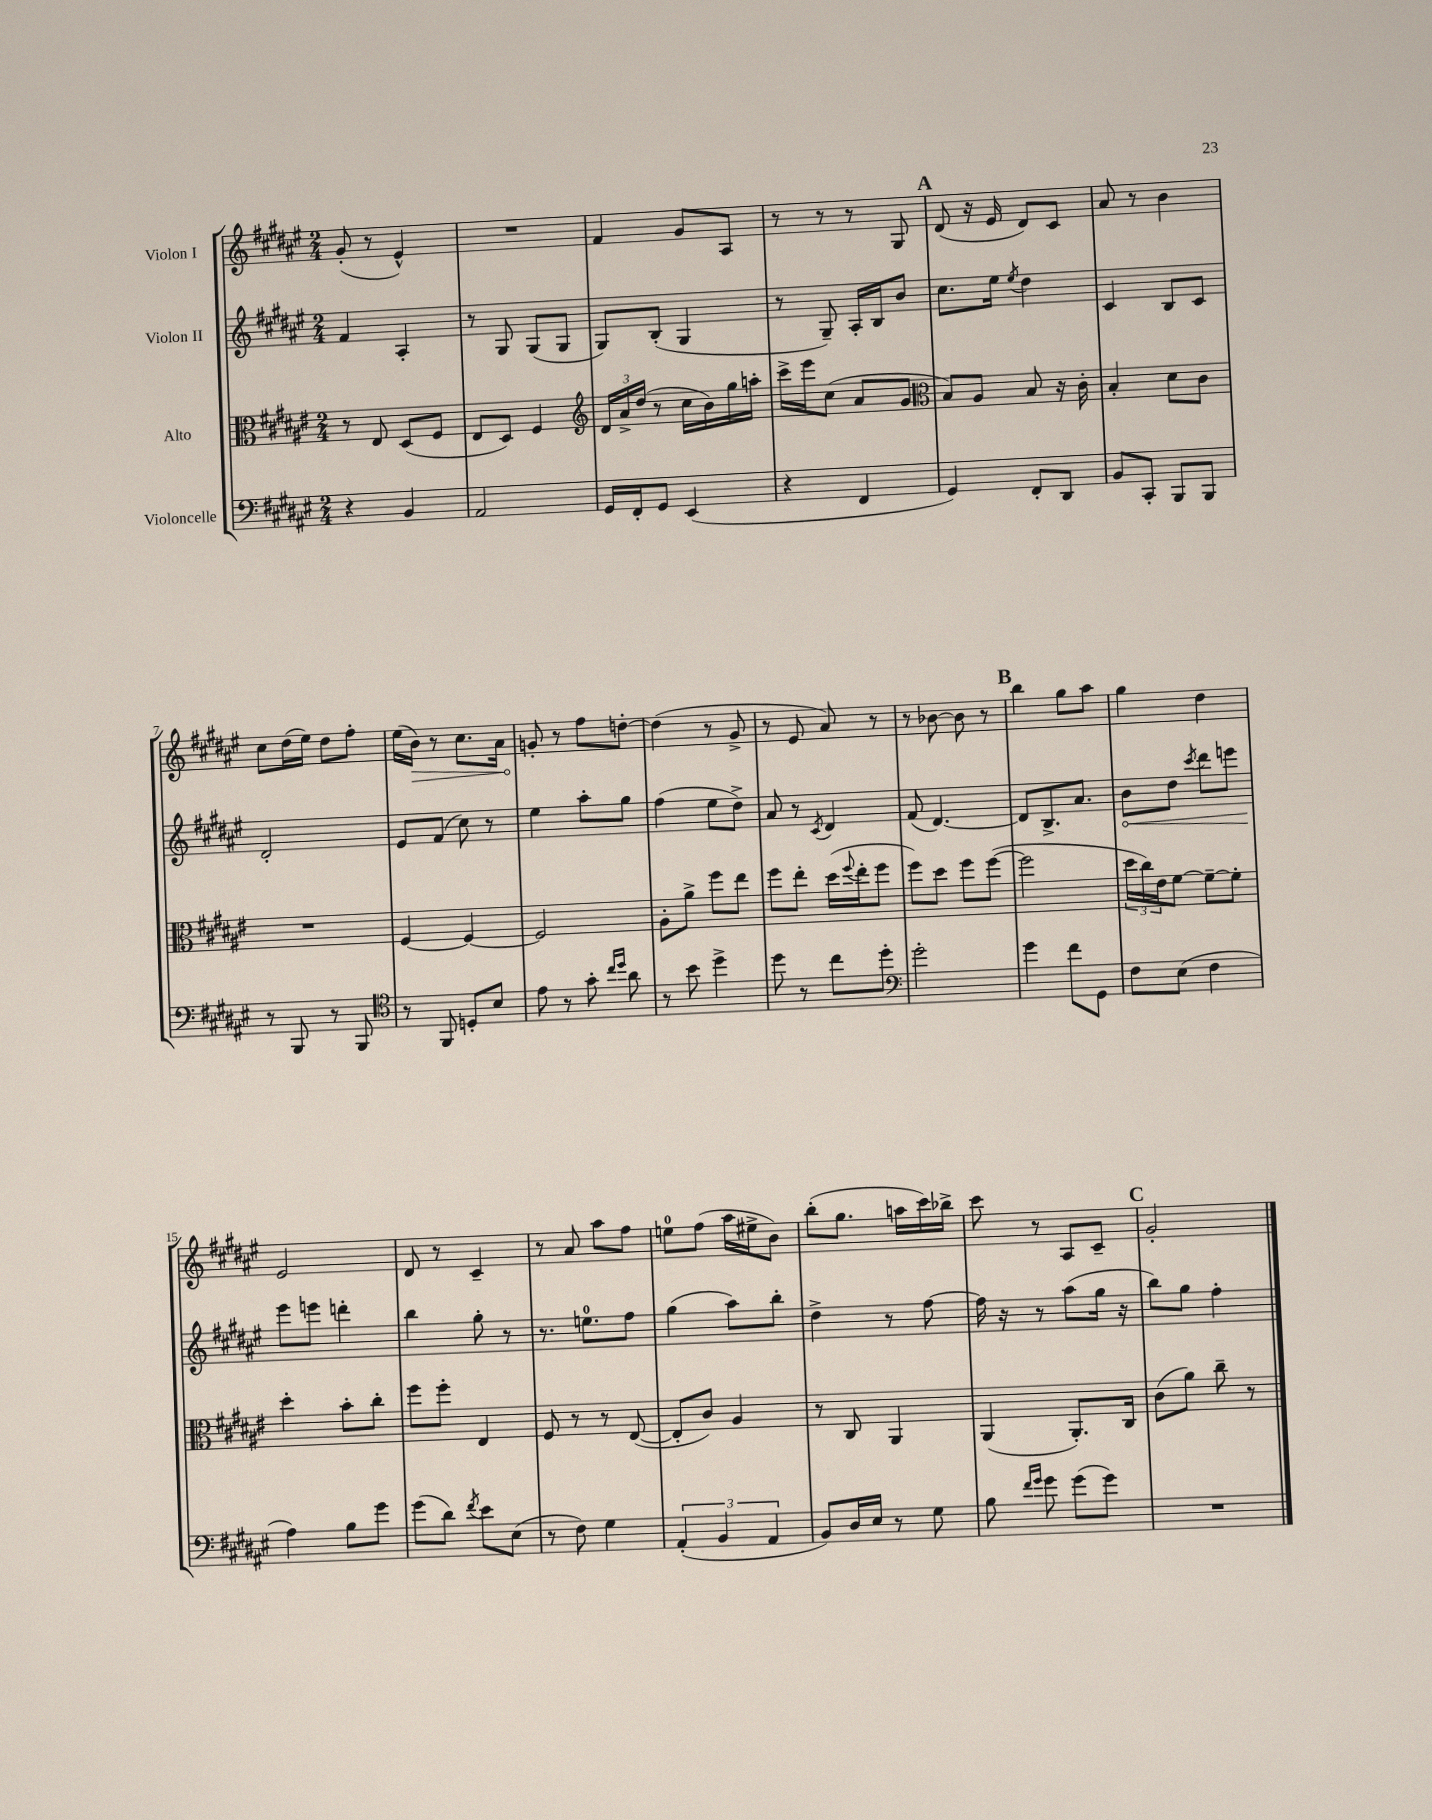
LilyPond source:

<<
\new StaffGroup <<
\new Staff = "s0" \with { instrumentName = "Violon I" } {
    \clef treble \key fis \major \numericTimeSignature \time 2/4
    gis'8-.( r8 eis'4-^) |
    R2 |
    fis'4 gis'8 ais8 |
    r8 r8 r8 gis8 |
    \mark \markup { \bold "A" } dis'8( r16 eis'16 dis'8) cis'8 |
    ais'8 r8 b'4 |
    cis''8 dis''16( eis''16) dis''8 fis''8-. |
    eis''16( \once \override Hairpin.circled-tip = ##t b'16\>) r8 cis''8. ais'16 |
    g'8-.\! r8 fis''8 d''8~-. |
    d''4( r8 gis'8-> |
    r8 eis'8 ais'8) r8 |
    r8 bes'8~ bes'8 r8 |
    \mark \markup { \bold "B" } b''4 gis''8 ais''8 |
    gis''4 dis''4 |
    eis'2 |
    dis'8 r8 cis'4-- |
    r8 ais'8 ais''8 fis''8 |
    e''8-0 fis''8( ais''16 eis''16-> b'8) |
    b''8-.( gis''8. a''16 cis'''16) bes''16-> |
    cis'''8 r8 ais8 cis'8-- |
    \mark \markup { \bold "C" } gis'2-. \bar "|." |
}
\new Staff = "s1" \with { instrumentName = "Violon II" } {
    \clef treble \key fis \major \numericTimeSignature \time 2/4
    fis'4 ais4-. |
    r8 gis8 gis8( gis8 |
    gis8) b8-.( gis4 |
    r8 gis8--) ais16-. b16 b'8 |
    \mark \markup { \bold "A" } cis''8. eis''16 \acciaccatura { eis''8 } dis''4 |
    cis'4 b8 cis'8 |
    dis'2-. |
    eis'8 fis'8( cis''8) r8 |
    eis''4 ais''8-. gis''8 |
    fis''4( eis''8 dis''8->) |
    ais'8 r8 \acciaccatura { cis'8 } dis'4 |
    fis'8( dis'4.~) |
    \mark \markup { \bold "B" } dis'8 b8.-> ais'8. |
    \once \override Hairpin.circled-tip = ##t b'8\< dis''8 \acciaccatura { cis'''8 } dis'''8 e'''8 |
    eis'''8\! e'''8 d'''4-. |
    b''4 gis''8-. r8 |
    r8. e''8.-0 fis''8 |
    gis''4( ais''8) b''8-. |
    dis''4-> r8 fis''8~ |
    fis''16 r16 r8 ais''8( gis''16 r16 |
    \mark \markup { \bold "C" } b''8) gis''8 fis''4-. \bar "|." |
}
\new Staff = "s2" \with { instrumentName = "Alto" } {
    \clef alto \key fis \major \numericTimeSignature \time 2/4
    r8 eis8 dis8( fis8 |
    eis8 dis8) fis4 |
    \clef treble \tuplet 3/2 { dis'16 ais'16-> dis''16( } r8 cis''16 b'16) gis''16 a''16-. |
    cis'''16-> eis'''16 cis''8( ais'8 gis'8 |
    \mark \markup { \bold "A" } \clef alto b8) ais8 b8 r16 cis'16-. |
    b4-. dis'8 cis'8 |
    R2 |
    fis4~ fis4~ |
    fis2 |
    ais8-. ais'8-> fis''8 eis''8 |
    fis''8 eis''8-. dis''16( \appoggiatura { fis''8 } eis''16-. fis''8 |
    fis''8) dis''8 fis''8 fis''8~( |
    \mark \markup { \bold "B" } fis''2 |
    \tuplet 3/2 { dis''16 cis''16) eis'16 } fis'8~ fis'8~-- fis'8-. |
    dis''4-. b'8-. cis''8-. |
    fis''8 fis''8-. eis4 |
    fis8 r8 r8 eis8~( |
    eis8-. cis'8) ais4 |
    r8 cis8 ais,4 |
    ais,4( ais,8.-.) cis16 |
    \mark \markup { \bold "C" } cis'8( ais'8) cis''8-- r8 \bar "|." |
}
\new Staff = "s3" \with { instrumentName = "Violoncelle" } {
    \clef bass \key fis \major \numericTimeSignature \time 2/4
    r4 b,4 |
    ais,2 |
    gis,16 fis,16-. gis,8 eis,4( |
    r4 fis,4 |
    \mark \markup { \bold "A" } gis,4) fis,8-. dis,8 |
    b,8 cis,8-. b,,8 b,,8 |
    r8 b,,8 r8 b,,8 |
    \clef tenor r8 fis,8 d8-. b8 |
    eis'8 r8 gis'8-. \grace { cis''16 dis''16 } ais'8 |
    r8 b'8 dis''4-> |
    dis''8 r8 cis''8 dis''8-. |
    \clef bass gis'2-. |
    \mark \markup { \bold "B" } gis'4 fis'8 gis,8 |
    fis8 eis8( fis4 |
    ais4) b8 gis'8 |
    gis'8( dis'8) \acciaccatura { fis'8 } eis'8 eis8( |
    r8 fis8) gis4 |
    \tuplet 3/2 { ais,4-.( b,4 ais,4 } |
    b,8) dis16 eis16 r8 gis8 |
    b8 \grace { fis'16 gis'16 } gis'8 gis'8( gis'8) |
    \mark \markup { \bold "C" } R2 \bar "|." |
}
>>
>>
